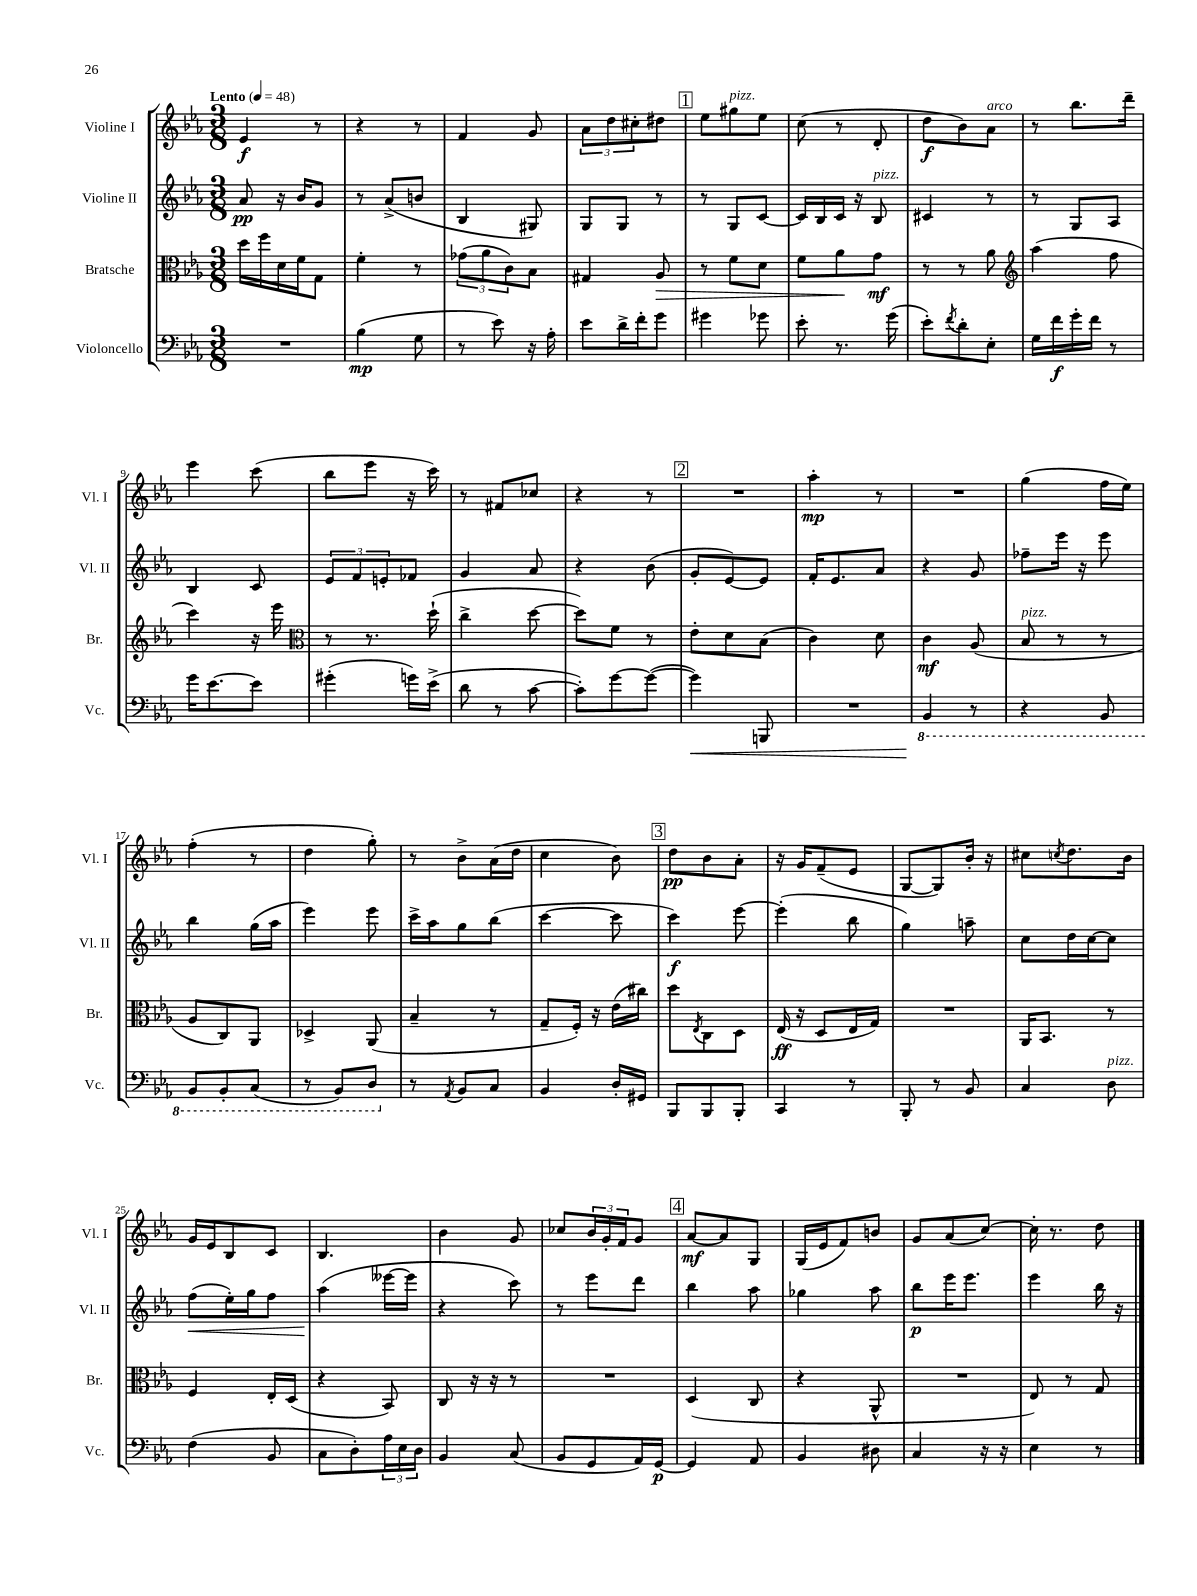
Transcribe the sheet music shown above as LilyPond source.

<<
\new StaffGroup <<
\new Staff = "s0" \with { instrumentName = "Violine I" shortInstrumentName = "Vl. I" } {
    \clef treble \key ees \major \numericTimeSignature \time 3/8 \tempo "Lento" 4 = 48
    ees'4\f r8 |
    r4 r8 |
    f'4 g'8 |
    \tuplet 3/2 { aes'8 d''8 cis''8-. } dis''8 |
    \mark \markup { \box "1" } ees''8 gis''8^\markup { \italic "pizz." } ees''8 |
    c''8( r8 d'8-. |
    d''8\f bes'8) aes'8^\markup { \italic "arco" } |
    r8 bes''8. d'''16-- |
    ees'''4 c'''8( |
    bes''8 ees'''8 r16 c'''16) |
    r8 fis'8 ces''8 |
    r4 r8 |
    \mark \markup { \box "2" } R4. |
    aes''4-.\mp r8 |
    R4. |
    g''4( f''16 ees''16) |
    f''4-.( r8 |
    d''4 g''8-.) |
    r8 bes'8-> aes'16( d''16 |
    c''4 bes'8) |
    \mark \markup { \box "3" } d''8\pp bes'8 aes'8-. |
    r16 g'16 f'8--( ees'8 |
    g8~ g8) bes'16-. r16 |
    cis''8 \acciaccatura { c''8 } d''8. bes'16 |
    g'16 ees'16 bes8 c'8 |
    bes4. |
    bes'4 g'8 |
    ces''8 \tuplet 3/2 { bes'16 g'16-. f'16 } g'8 |
    \mark \markup { \box "4" } aes'8~\mf aes'8 g8 |
    g16( ees'16 f'8) b'8 |
    g'8 aes'8( c''8~) |
    c''16-. r8. d''8 \bar "|." |
}
\new Staff = "s1" \with { instrumentName = "Violine II" shortInstrumentName = "Vl. II" } {
    \clef treble \key ees \major \numericTimeSignature \time 3/8
    aes'8\pp r16 bes'16 g'8 |
    r8 aes'8->( b'8 |
    bes4 gis8) |
    g8 g8 r8 |
    \mark \markup { \box "1" } r8 g8 c'8~ |
    c'16 bes16 c'16 r16 bes8^\markup { \italic "pizz." } |
    cis'4 r8 |
    r8 g8 aes8 |
    bes4 c'8 |
    \tuplet 3/2 { ees'8 f'8 e'8-. } fes'8 |
    g'4 aes'8 |
    r4 bes'8( |
    \mark \markup { \box "2" } g'8-. ees'8~) ees'8 |
    f'16-. ees'8. aes'8 |
    r4 g'8 |
    fes''8-- ees'''16 r16 ees'''8 |
    bes''4 g''16( aes''16 |
    ees'''4) ees'''8 |
    c'''16-> aes''16 g''8 bes''8( |
    c'''4~ c'''8 |
    \mark \markup { \box "3" } c'''4\f) ees'''8~ |
    ees'''4-.( bes''8 |
    g''4) a''8-- |
    c''8 d''16 c''16~ c''8 |
    f''8\<( ees''16-.) g''16 f''8 |
    aes''4\!( eeses'''16~ eeses'''16 |
    r4 c'''8) |
    r8 ees'''8 d'''8 |
    \mark \markup { \box "4" } bes''4 aes''8 |
    ges''4 aes''8 |
    bes''8\p ees'''16 ees'''8. |
    ees'''4 bes''16 r16 \bar "|." |
}
\new Staff = "s2" \with { instrumentName = "Bratsche" shortInstrumentName = "Br." } {
    \clef alto \key ees \major \numericTimeSignature \time 3/8
    d''16 f''16 d'16 f'16 g8 |
    f'4-. r8 |
    \tuplet 3/2 { ges'8( aes'8 c'8) } bes8 |
    gis4 aes8\> |
    \mark \markup { \box "1" } r8 f'8 d'8 |
    f'8 aes'8\! g'8\mf |
    r8 r8 aes'8 |
    \clef treble aes''4( f''8 |
    c'''4) r16 ees'''16 |
    \clef alto r8 r8. d''16-!( |
    c''4-> d''8~ |
    d''8) f'8 r8 |
    \mark \markup { \box "2" } ees'8-. d'8 bes8( |
    c'4) d'8 |
    c'4\mf aes8( |
    bes8^\markup { \italic "pizz." } r8 r8 |
    aes8 c8) aes,8 |
    des4-> aes,8( |
    bes4-- r8 |
    g8-- f16-.) r16 ees'16( cis''16) |
    \mark \markup { \box "3" } d''8 \acciaccatura { ees8 } c8 d8 |
    ees16\ff( r16 d8 ees16 g16) |
    R4. |
    aes,16 bes,8. r8 |
    f4 ees16-. d16( |
    r4 bes,8) |
    c8 r16 r16 r8 |
    R4. |
    \mark \markup { \box "4" } d4( c8 |
    r4 aes,8-^ |
    R4. |
    ees8) r8 g8 \bar "|." |
}
\new Staff = "s3" \with { instrumentName = "Violoncello" shortInstrumentName = "Vc." } {
    \clef bass \key ees \major \numericTimeSignature \time 3/8
    R4. |
    bes4\mp( g8 |
    r8 ees'8) r16 aes16-. |
    ees'8 d'16-> f'16-. g'8 |
    \mark \markup { \box "1" } gis'4 ges'8 |
    ees'8-. r8. g'16( |
    ees'8-.) \acciaccatura { f'8 } d'8-. ees8-. |
    g16 f'16\f g'16-. f'16 r8 |
    g'16 ees'8.~ ees'8 |
    gis'4-.( g'16) ees'16->( |
    d'8 r8 c'8~ |
    c'8-.) g'8~ g'8~( |
    \mark \markup { \box "2" } g'4\<) b,,8 |
    R4. |
    \ottava #-1 bes,,4\! r8 |
    r4 bes,,8 |
    bes,,8 bes,,8-. c,8( |
    r8 bes,,8) d,8 \ottava #0 |
    r8 \acciaccatura { aes,8 } bes,8 c8 |
    bes,4 d16-. gis,16 |
    \mark \markup { \box "3" } bes,,8 bes,,8 bes,,8-. |
    c,4 r8 |
    bes,,8-. r8 bes,8 |
    c4 d8^\markup { \italic "pizz." } |
    f4( bes,8 |
    c8 d8-.) \tuplet 3/2 { aes16 ees16 d16 } |
    bes,4 c8( |
    bes,8 g,8 aes,16) g,16~\p |
    \mark \markup { \box "4" } g,4 aes,8 |
    bes,4 dis8 |
    c4 r16 r16 |
    ees4 r8 \bar "|." |
}
>>
>>
